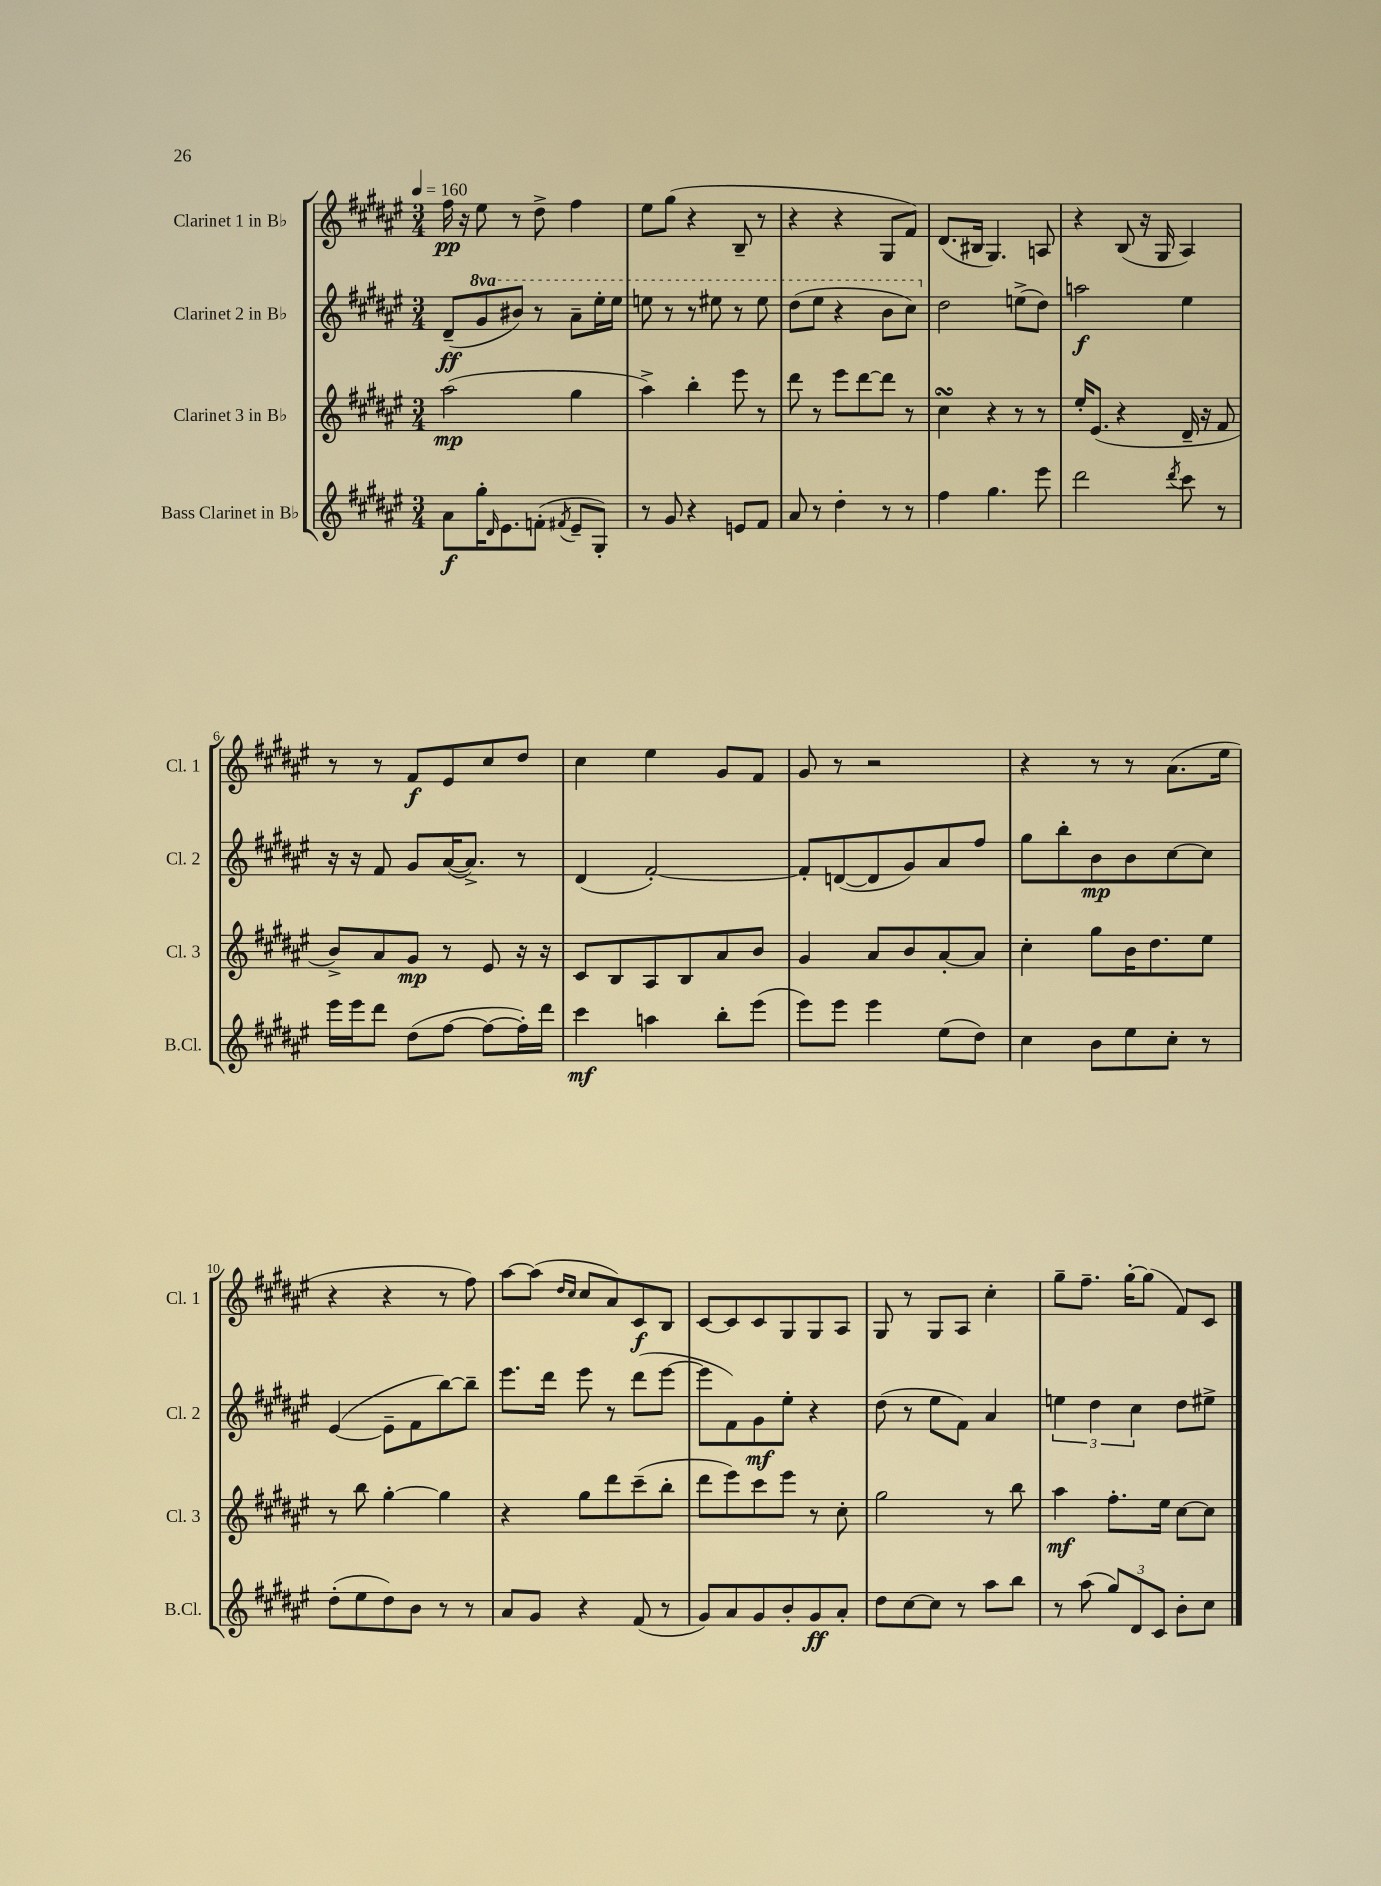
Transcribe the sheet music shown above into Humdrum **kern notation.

**kern	**kern	**kern	**kern
*staff4	*staff3	*staff2	*staff1
*clefG2	*clefG2	*clefG2	*clefG2
*k[f#c#g#d#a#e#]	*k[f#c#g#d#a#e#]	*k[f#c#g#d#a#e#]	*k[f#c#g#d#a#e#]
*M3/4	*M3/4	*M3/4	*M3/4
*MM160	*MM160	*MM160	*MM160
8a#\L	(2aa#\	(8d#~/L	16ff#\
.	.	.	16r
16gg#'\K	.	8gg#/	8ee#\
16qqd#/	.	.	.
8.e#\	.	.	.
.	.	8bb#/J)	8r
(8f'\J	.	8r	8dd#^\
8qf#/	.	.	.
8e#~/L	4gg#\	8aa#~\L	4ff#\
8G#'/J)	.	16eee#'\L	.
.	.	16eee#\JJ	.
=	=	=	=
8r	4aa#^\)	8eee\	8ee#\L
8g#/	.	8r	(8gg#\J
4r	4bb'\	8r	4r
.	.	8eee#\	.
8e/L	8eee#\	8r	8B~/
8f#/J	8r	8eee#\	8r
=	=	=	=
8a#/	8ddd#\	(8ddd#\L	4r
8r	8r	8eee#\J	.
4dd#'\	8eee#\L	4r	4r
.	[8ddd#\	.	.
8r	8ddd#\]J	8bb\L	8G#/L
8r	8r	8ccc#\J)	8f#/J)
=	=	=	=
4ff#\	4cc#\	2dd#\	(8.d#/L
.	.	.	16B#/Jk
4.gg#\	4r	.	4.G#/)
.	8r	(8ee^\L	.
8eee#\	8r	8dd#\J)	8A/
=	=	=	=
2ddd#\	16ee#'/LK	2aa\	4r
.	(8.e#/J	.	.
.	4r	.	(8B/
.	.	.	16r
.	.	.	16G#/
8qddd#/	.	.	.
8ccc#\	16d#~/	4ee#\	4A#/)
.	16r	.	.
8r	8f#/	.	.
=	=	=	=
16eee#\LL	8b^/L)	16r	8r
16eee#\J	.	16r	.
8ddd#\J	8a#/	8f#/	8r
(8dd#\L	8g#/J	8g#/L	8f#/L
[8ff#\J	8r	([16a#/K	8e#/
.	.	8.a#^/]J)	.
8ff#\_L	8e#/	.	8cc#/
16ff#'\]L)	16r	8r	8dd#/J
16ddd#\JJ	16r	.	.
=	=	=	=
4ccc#\	8c#/L	(4d#/	4cc#\
.	8B/	.	.
4aa\	8A#/	[2f#'/)	4ee#\
.	8B/	.	.
8bb'\L	8a#/	.	8g#/L
(8eee#\J	8b/J	.	8f#/J
=	=	=	=
8eee#\L)	4g#/	8f#'/]L	8g#/
8eee#\J	.	([8d/	8r
4eee#\	8a#/L	8d/]	2r
.	8b/	8g#/)	.
(8ee#\L	[8a#'/	8a#/	.
8dd#\J)	8a#/]J	8ff#/J	.
=	=	=	=
4cc#\	4cc#'\	8gg#\L	4r
.	.	8bb'\	.
8b\L	8gg#\L	8b\	8r
8ee#\	16b\K	8b\	8r
.	8.dd#\	.	.
8cc#'\J	.	[8cc#\	(8.a#\L
8r	8ee#\J	8cc#\]J	.
.	.	.	16ee#\Jk
=	=	=	=
(8dd#'\L	8r	([4e#/	4r
8ee#\	8bb\	.	.
8dd#\)	[4gg#'\	8e#~\]L	4r
8b\J	.	8f#\	.
8r	4gg#\]	[8bb\)	8r
8r	.	8bb~\]J	8ff#\)
=	=	=	=
8a#/L	4r	8.eee#\L	[8aa#\L
8g#/J	.	.	(8aa#\]J
.	.	16ddd#\Jk	.
.	.	.	16qqdd#/LL
.	.	.	16qqcc#/JJ
4r	8gg#\L	8eee#\	8cc#/L
.	8ddd#\	8r	8a#/)
(8f#/	(8ccc#~\	(8ddd#\L	8c#/
8r	8bb'\J	[8eee#\J	8B/J
=	=	=	=
8g#/L)	8ddd#\L	8eee#\]L	[8c#/L
8a#/	8eee#\)	8f#\)	8c#/]
8g#/	8ccc#\	8g#\	8c#/
8b'/	8eee#\J	8ee#'\J	8G#/
8g#/	8r	4r	8G#/
8a#'/J	8cc#'\	.	8A#/J
=	=	=	=
8dd#\L	2gg#\	(8dd#\	8G#/
[8cc#\	.	8r	8r
8cc#\]J	.	8ee#\L	8G#/L
8r	.	8f#\J)	8A#/J
8aa#\L	8r	4a#/	4cc#'\
8bb\J	8bb\	.	.
=	=	=	=
8r	4aa#\	6ee\	8gg#~\L
(8aa#\	.	.	8.ff#~\J
.	.	6dd#\	.
12gg#/L)	8.ff#'\L	.	.
.	.	.	[16gg#'\LK
12d#/	.	6cc#\	.
.	.	.	(8gg#\]J
12c#/J	.	.	.
.	16ee#\Jk	.	.
8b'\L	[8cc#\L	8dd#\L	8f#/L)
8cc#\J	8cc#\]J	8ee#^\J	8c#/J
==	==	==	==
*-	*-	*-	*-
